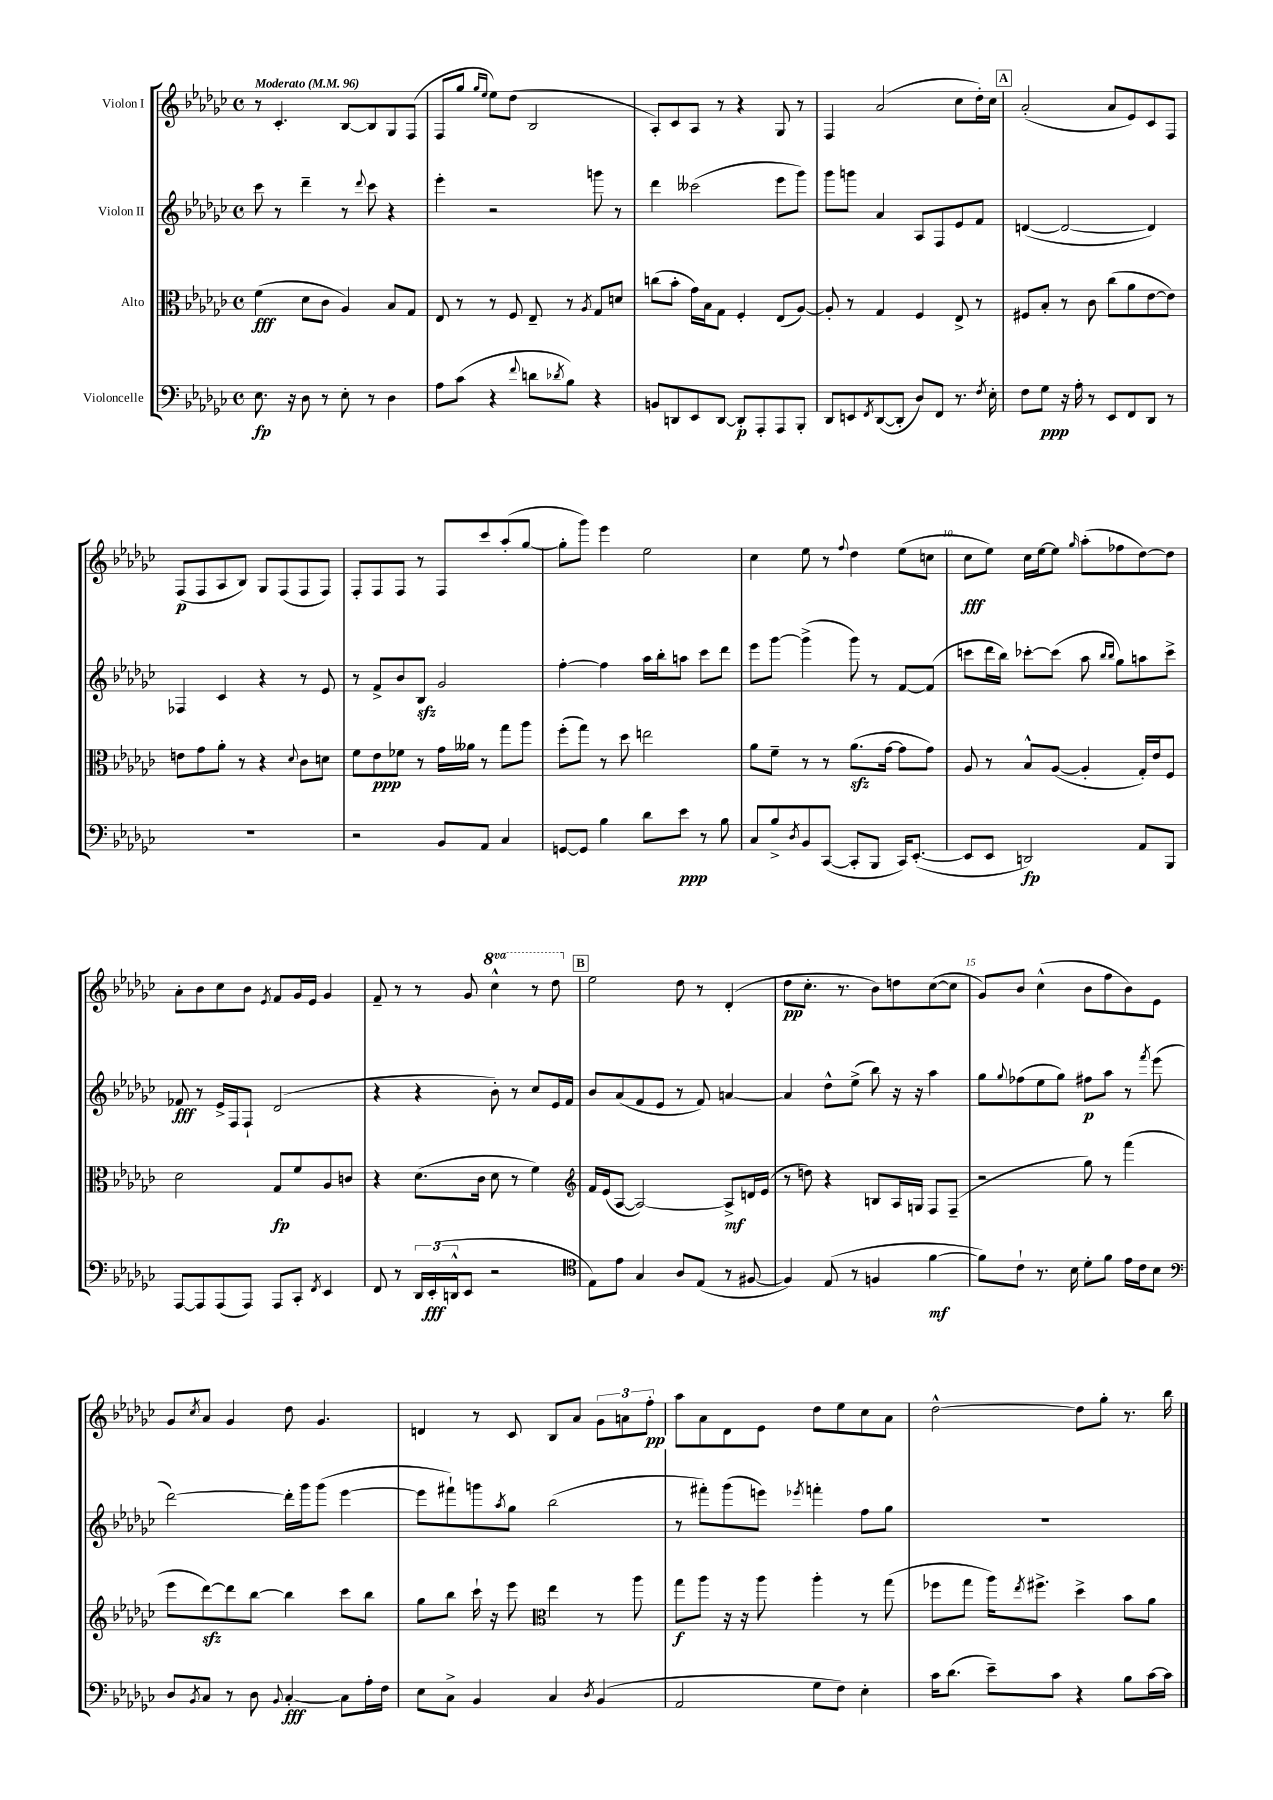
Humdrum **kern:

**kern	**dynam	**kern	**dynam	**kern	**dynam	**kern	**dynam
*part4	*part4	*part3	*part3	*part2	*part2	*part1	*part1
*staff4	*staff4	*staff3	*staff3	*staff2	*staff2	*staff1	*staff1
*I"Violoncelle	*	*I"Alto	*	*I"Violon II	*	*I"Violon I	*
*clefF4	*	*clefC3	*	*clefG2	*	*clefG2	*
*k[b-e-a-d-g-c-]	*	*k[b-e-a-d-g-c-]	*	*k[b-e-a-d-g-c-]	*	*k[b-e-a-d-g-c-]	*
*M4/4	*	*M4/4	*	*M4/4	*	*M4/4	*
*met(c)	*	*met(c)	*	*met(c)	*	*met(c)	*
*MM96	*	*MM96	*	*MM96	*	*MM96	*
=1	=1	=1	=1	=1	=1	=1	=1
!	!	!	!	!	!	!LO:TX:a:B:t=Moderato	!
8.E-\	fp	(4f\	fff	8ccc-\	.	8r	.
.	.	.	.	8r	.	4.c-'/	.
16r	.	.	.	.	.	.	.
8D-\	.	8d-\L	.	4ddd-~\	.	.	.
8r	.	8c-\J	.	.	.	.	.
8E-'\	.	4A-/)	.	8r	.	[8B-/L	.
.	.	.	.	8qqddd-/	.	.	.
8r	.	.	.	8ccc-\	.	8B-/]	.
4D-\	.	8B-/L	.	4r	.	8G-/	.
.	.	8G-/J	.	.	.	(8F/J	.
=2	=2	=2	=2	=2	=2	=2	=2
8A-\L	.	8E-/	.	4eee-'\	.	8F/L	.
(8c-\J	.	8r	.	.	.	8gg-/J	.
.	.	.	.	.	.	16qqgg-/LL	.
.	.	.	.	.	.	16qqee-/JJ	.
4r	.	8r	.	2r	.	8ee-\L)	.
.	.	8F/	.	.	.	(8dd-\J	.
8qqf/	.	.	.	.	.	.	.
8dn\L	.	8E-~/	.	.	.	2B-/	.
8qd-X/	.	.	.	.	.	.	.
8B-\J)	.	8r	.	.	.	.	.
.	.	8qA-/	.	.	.	.	.
4r	.	8G-/L	.	8gggn\	.	.	.
.	.	8dn/J	.	8r	.	.	.
=3	=3	=3	=3	=3	=3	=3	=3
8BBn/L	.	(8ccn\L	.	4ddd-\	.	8A-'/L)	.
8DDn/	.	8b-'\J	.	.	.	8c-/	.
8EE-/	.	16g-\LL)	.	(2ccc--X\	.	8A-/J	.
.	.	16B-\J	.	.	.	.	.
[8DD/J	.	8G-\J	.	.	.	8r	.
8DD'/L]	p	4F'/	.	.	.	4r	.
8AAA-'/	.	.	.	.	.	.	.
8AAA-/	.	(8E-/L	.	8eee-\L	.	8G-/	.
8BBB-'/J	.	[8A-/J)	.	8ggg-\J)	.	8r	.
=4	=4	=4	=4	=4	=4	=4	=4
8DD-/L	.	8A-'/]	.	8ggg-\L	.	4F/	.
8EEn/	.	8r	.	8gggn\J	.	.	.
8qFF/	.	.	.	.	.	.	.
([8DD-/	.	4G-/	.	4a-/	.	(2a-/	.
8DD-'/J]	.	.	.	.	.	.	.
8D-/L)	.	4F/	.	8A-/L	.	.	.
8FF/J	.	.	.	8F/	.	.	.
8.r	.	8E-^/	.	8e-/	.	8cc-\L	.
.	.	8r	.	8f/J	.	16dd-'\L)	.
8qF/	.	.	.	.	.	.	.
16E-'\	.	.	.	.	.	16cc-\JJ	.
!!LO:REH:place=s1:t=A
=5	=5	=5	=5	=5	=5	=5	=5
8F\L	.	8F#X/L	.	([4dn/	.	(2a-'/	.
8G-\J	ppp	8B-'/J	.	.	.	.	.
16r	.	8r	.	2d/_	.	.	.
16A-'\	.	.	.	.	.	.	.
8r	.	8c-\	.	.	.	.	.
8EE-/L	.	(8cc-\L	.	.	.	8a-/L	.
8FF/	.	8a-\	.	.	.	8e-/)	.
8DD-/J	.	[8e-\	.	4d/])	.	8c-/	.
8r	.	8e-\J])	.	.	.	8F/J	.
!!LO:LB:g=z
=6	=6	=6	=6	=6	=6	=6	=6
1r	.	8en\L	.	4F-X/	.	(8F/L	p
.	.	8g-\	.	.	.	8F/	.
.	.	8a-'\J	.	4c-/	.	8A-/	.
.	.	8r	.	.	.	8B-/J)	.
.	.	4r	.	4r	.	8G-/L	.
.	.	.	.	.	.	(8F/	.
.	.	8qqd-/	.	.	.	.	.
.	.	8c-\L	.	8r	.	8F/	.
.	.	8dn\J	.	8e-/	.	8F/J)	.
=7	=7	=7	=7	=7	=7	=7	=7
2r	.	8f\L	.	8r	.	8F'/L	.
.	.	8e-\	ppp	8f^/L	.	8F/	.
.	.	8f-X\J	.	8b-/	.	8F/J	.
.	.	8r	.	8B-zz/J	.	8r	.
8BB-/L	.	16g-\LL	.	2g-/	.	8F/L	.
.	.	16a--X\JJ	.	.	.	.	.
8AA-/J	.	8r	.	.	.	8ccc-/	.
4C-/	.	8gg-\L	.	.	.	(8aa-'/	.
.	.	8aa-\J	.	.	.	[8gg-/J	.
=8	=8	=8	=8	=8	=8	=8	=8
[8GGn/L	.	(8ff'\L	.	[4ff'\	.	8gg-'\L]	.
8GG/J]	.	8gg-\J)	.	.	.	8ggg-\J)	.
4B-\	.	8r	.	4ff\]	.	4eee-\	.
.	.	8dd-\	.	.	.	.	.
8d-\L	.	2een\	.	16aa-\LL	.	2ee-\	.
.	.	.	.	16bb-'\J	.	.	.
8e-\J	ppp	.	.	8aan\J	.	.	.
8r	.	.	.	8ccc-\L	.	.	.
8B-\	.	.	.	8ddd-\J	.	.	.
=9	=9	=9	=9	=9	=9	=9	=9
8C-/L	.	8a-\L	.	8eee-\L	.	4cc-\	.
8B-^/	.	8f~\J	.	[8ggg-\J	.	.	.
8qD-/	.	.	.	.	.	.	.
8BB-/	.	8r	.	(4ggg-^\]	.	8ee-\	.
([8CC-/J	.	8r	.	.	.	8r	.
.	.	.	.	.	.	8qqff/	.
8CC-'/L]	.	(8.a-zz\L	.	8ggg-\)	.	4dd-\	.
8BBB-/J	.	.	.	8r	.	.	.
.	.	[16g-\Jk	.	.	.	.	.
16CC-/KL)	.	8g-\L]	.	[8f/L	.	(8ee-\L	.
([8.EE-'/J	.	.	.	.	.	.	.
.	.	8g-\J)	.	(8f/J]	.	8ccn\J	.
=10	=10	=10	=10	=10	=10	=10	=10
8EE-/L]	.	8A-/	.	8cccn\L	.	8cc-\L	fff
8EE-/J	.	8r	.	16ddd-\L	.	8ee-\J)	.
.	.	.	.	16bb-\JJ)	.	.	.
2DDn/)	fp	8B-^^/L	.	[8ccc-X'\L	.	16cc-\LL	.
.	.	.	.	.	.	[16ee-\J	.
.	.	([8A-/J	.	(8ccc-\J]	.	8ee-\J]	.
.	.	.	.	.	.	16qqgg-/	.
.	.	4A-'/]	.	8aa-\	.	(8aa-'\L	.
.	.	.	.	16qqbb-/LL	.	.	.
.	.	.	.	16qqbb-/JJ	.	.	.
.	.	.	.	8gg-\L)	.	8ff-X\	.
8AA-/L	.	16G-'/LL)	.	8aan\	.	[8dd-\)	.
.	.	16e-/J	.	.	.	.	.
8BBB-/J	.	8F/J	.	8ccc-^\J	.	8dd-\J]	.
!!LO:LB:g=z
=11	=11	=11	=11	=11	=11	=11	=11
[8AAA-/L	.	2d-\	.	8f-X/	fff	8a-'\L	.
8AAA-/]	.	.	.	8r	.	8b-\	.
(8AAA-/	.	.	.	16e-^/LL	.	8cc-\	.
.	.	.	.	16F/J	.	.	.
8AAA-/J)	.	.	.	8F`/J	.	8b-\J	.
.	.	.	.	.	.	8qe-/	.
8AAA-/L	.	8G-/L	fp	(2d-/	.	8f/L	.
8CC-'/J	.	8f/	.	.	.	16g-/L	.
.	.	.	.	.	.	16e-/JJ	.
8qFF/	.	.	.	.	.	.	.
4EE-/	.	8A-/	.	.	.	4g-/	.
.	.	8cn/J	.	.	.	.	.
=12	=12	=12	=12	=12	=12	=12	=12
8FF/	.	4r	.	4r	.	8f~/	.
8r	.	.	.	.	.	8r	.
24DD-/LL	.	(8.d-\L	.	4r	.	8r	.
(24EE-'/	fff	.	.	.	.	.	.
24DDn^^/J	.	.	.	.	.	.	.
8EE-/J	.	.	.	.	.	8g-/	.
.	.	16c-\Jk	.	.	.	.	.
*	*	*	*	*	*	*8va	*
2r	.	8d-\	.	8b-'\)	.	4ccc-^^\	.
.	.	8r	.	8r	.	.	.
.	.	4f\)	.	8cc-/L	.	8r	.
.	.	.	.	16e-/L	.	8ddd-\	.
.	.	.	.	16f/JJ	.	.	.
!!LO:REH:place=s1:t=B
=13	=13	=13	=13	=13	=13	=13	=13
*clefC4	*	*clefG2	*	*	*	*	*
*	*	*	*	*	*	*X8va	*
8E-\L)	.	16f/LL	.	8b-/L	.	2ee-\	.
.	.	(16e-/J	.	.	.	.	.
8e-\J	.	[8A-/J	.	(8a-/	.	.	.
4G-/	.	2A-/_)	.	8f/	.	.	.
.	.	.	.	8e-/J	.	.	.
8A-/L	.	.	.	8r	.	8dd-\	.
(8E-/J	.	.	.	8f/)	.	8r	.
8r	.	8A-^/L]	mf	[4an/	.	(4d-'/	.
[8F#X/	.	16dn/L	.	.	.	.	.
.	.	(16e-/JJ	.	.	.	.	.
=14	=14	=14	=14	=14	=14	=14	=14
4F#/])	.	8r	.	4a/]	.	8dd-\L	pp
.	.	8ddn\)	.	.	.	8.cc-'\J	.
(8E-/	.	4r	.	8dd-^^\L	.	.	.
.	.	.	.	.	.	8.r	.
8r	.	.	.	(8ee-^\J	.	.	.
4Fn/	.	8Bn/L	.	8bb-\)	.	8b-\L)	.
.	.	16A-/L	.	16r	.	8ddn\	.
.	.	16Gn/JJ	.	16r	.	.	.
[4f\	mf	8F/L	.	4aa-\	.	([8cc-\	.
.	.	(8F~/J	.	.	.	8cc-\J]	.
=15	=15	=15	=15	=15	=15	=15	=15
8f\L])	.	2r	.	8gg-\L	.	8g-/L)	.
.	.	.	.	8qqgg-/	.	.	.
8c-`\J	.	.	.	(8ff-X\	.	8b-/J	.
8.r	.	.	.	8ee-\	.	(4cc-^^\	.
.	.	.	.	8gg-\J)	.	.	.
16B-\	.	.	.	.	.	.	.
8d-'\L	.	8gg-\)	.	8ff#X\L	p	8b-\L	.
8f\J	.	8r	.	8aa-\J	.	8ff\	.
16e-\LL	.	(4fff\	.	8r	.	8b-\)	.
16c-\J	.	.	.	.	.	.	.
.	.	.	.	8qfff/	.	.	.
8B-\J	.	.	.	(8eee-\	.	8e-\J	.
!!LO:LB:g=z
=16	=16	=16	=16	=16	=16	=16	=16
*clefF4	*	*	*	*	*	*	*
8D-/L	.	8eee-\L	.	[2ddd-\)	.	8g-/L	.
8qBB-/	.	.	.	.	.	8qcc-/	.
8C-/J	.	[8ddd-zz\)	.	.	.	8a-/J	.
8r	.	8ddd-\]	.	.	.	4g-/	.
8D-\	.	[8bb-\J	.	.	.	.	.
8qqBB-/	.	.	.	.	.	.	.
[4C-'/	fff	4bb-\]	.	16ddd-'\LL]	.	8dd-\	.
.	.	.	.	16ggg-\J	.	.	.
.	.	.	.	(8ggg-\J	.	4.g-/	.
8C-\L]	.	8ccc-\L	.	[4eee-\	.	.	.
16A-'\L	.	8bb-\J	.	.	.	.	.
16F\JJ	.	.	.	.	.	.	.
=17	=17	=17	=17	=17	=17	=17	=17
8E-\L	.	8gg-\L	.	8eee-\L]	.	4dn/	.
8C-^\J	.	8bb-\J	.	8fff#X`\)	.	.	.
4BB-/	.	16ccc-`\	.	8gggn\	.	8r	.
.	.	16r	.	.	.	.	.
.	.	.	.	8qaa-/	.	.	.
.	.	8eee-\	.	8gg-\J	.	8c-/	.
*	*	*clefC3	*	*	*	*	*
4C-/	.	4ee-\	.	(2bb-\	.	8B-/L	.
.	.	.	.	.	.	8a-/J	.
8qD-/	.	.	.	.	.	.	.
(4BB-/	.	8r	.	.	.	12g-\L	.
.	.	.	.	.	.	12an\	.
.	.	8aa-\	.	.	.	.	.
.	.	.	.	.	.	12ff'\J	pp
=18	=18	=18	=18	=18	=18	=18	=18
2AA-/	.	8gg-\L	f	8r	.	8aa-\L	.
.	.	8aa-\J	.	8fff#X'\L)	.	8a-\	.
.	.	16r	.	(8ggg-\	.	8d-\	.
.	.	16r	.	.	.	.	.
.	.	8aa-\	.	8eeen\J)	.	8e-\J	.
.	.	.	.	8qeee-X/	.	.	.
8G-\L	.	4aa-'\	.	4fffn'\	.	8dd-\L	.
8F\J)	.	.	.	.	.	8ee-\	.
4E-'\	.	8r	.	8ff\L	.	8cc-\	.
.	.	(8gg-\	.	8gg-\J	.	8a-\J	.
=19	=19	=19	=19	=19	=19	=19	=19
16c-\KL	.	8ff-X\L	.	1r	.	[2dd-^^\	.
(8.d-\J	.	.	.	.	.	.	.
.	.	8gg-\J	.	.	.	.	.
8e-~\L)	.	16aa-\KL)	.	.	.	.	.
.	.	8qee-/	.	.	.	.	.
.	.	8.ff#X^\J	.	.	.	.	.
8c-\J	.	.	.	.	.	.	.
4r	.	4dd-^\	.	.	.	8dd-\L]	.
.	.	.	.	.	.	8gg-'\J	.
8B-\L	.	8b-\L	.	.	.	8.r	.
[16c-\L	.	8a-\J	.	.	.	.	.
16c-\JJ]	.	.	.	.	.	16bb-\	.
==	==	==	==	==	==	==	==
*-	*-	*-	*-	*-	*-	*-	*-
